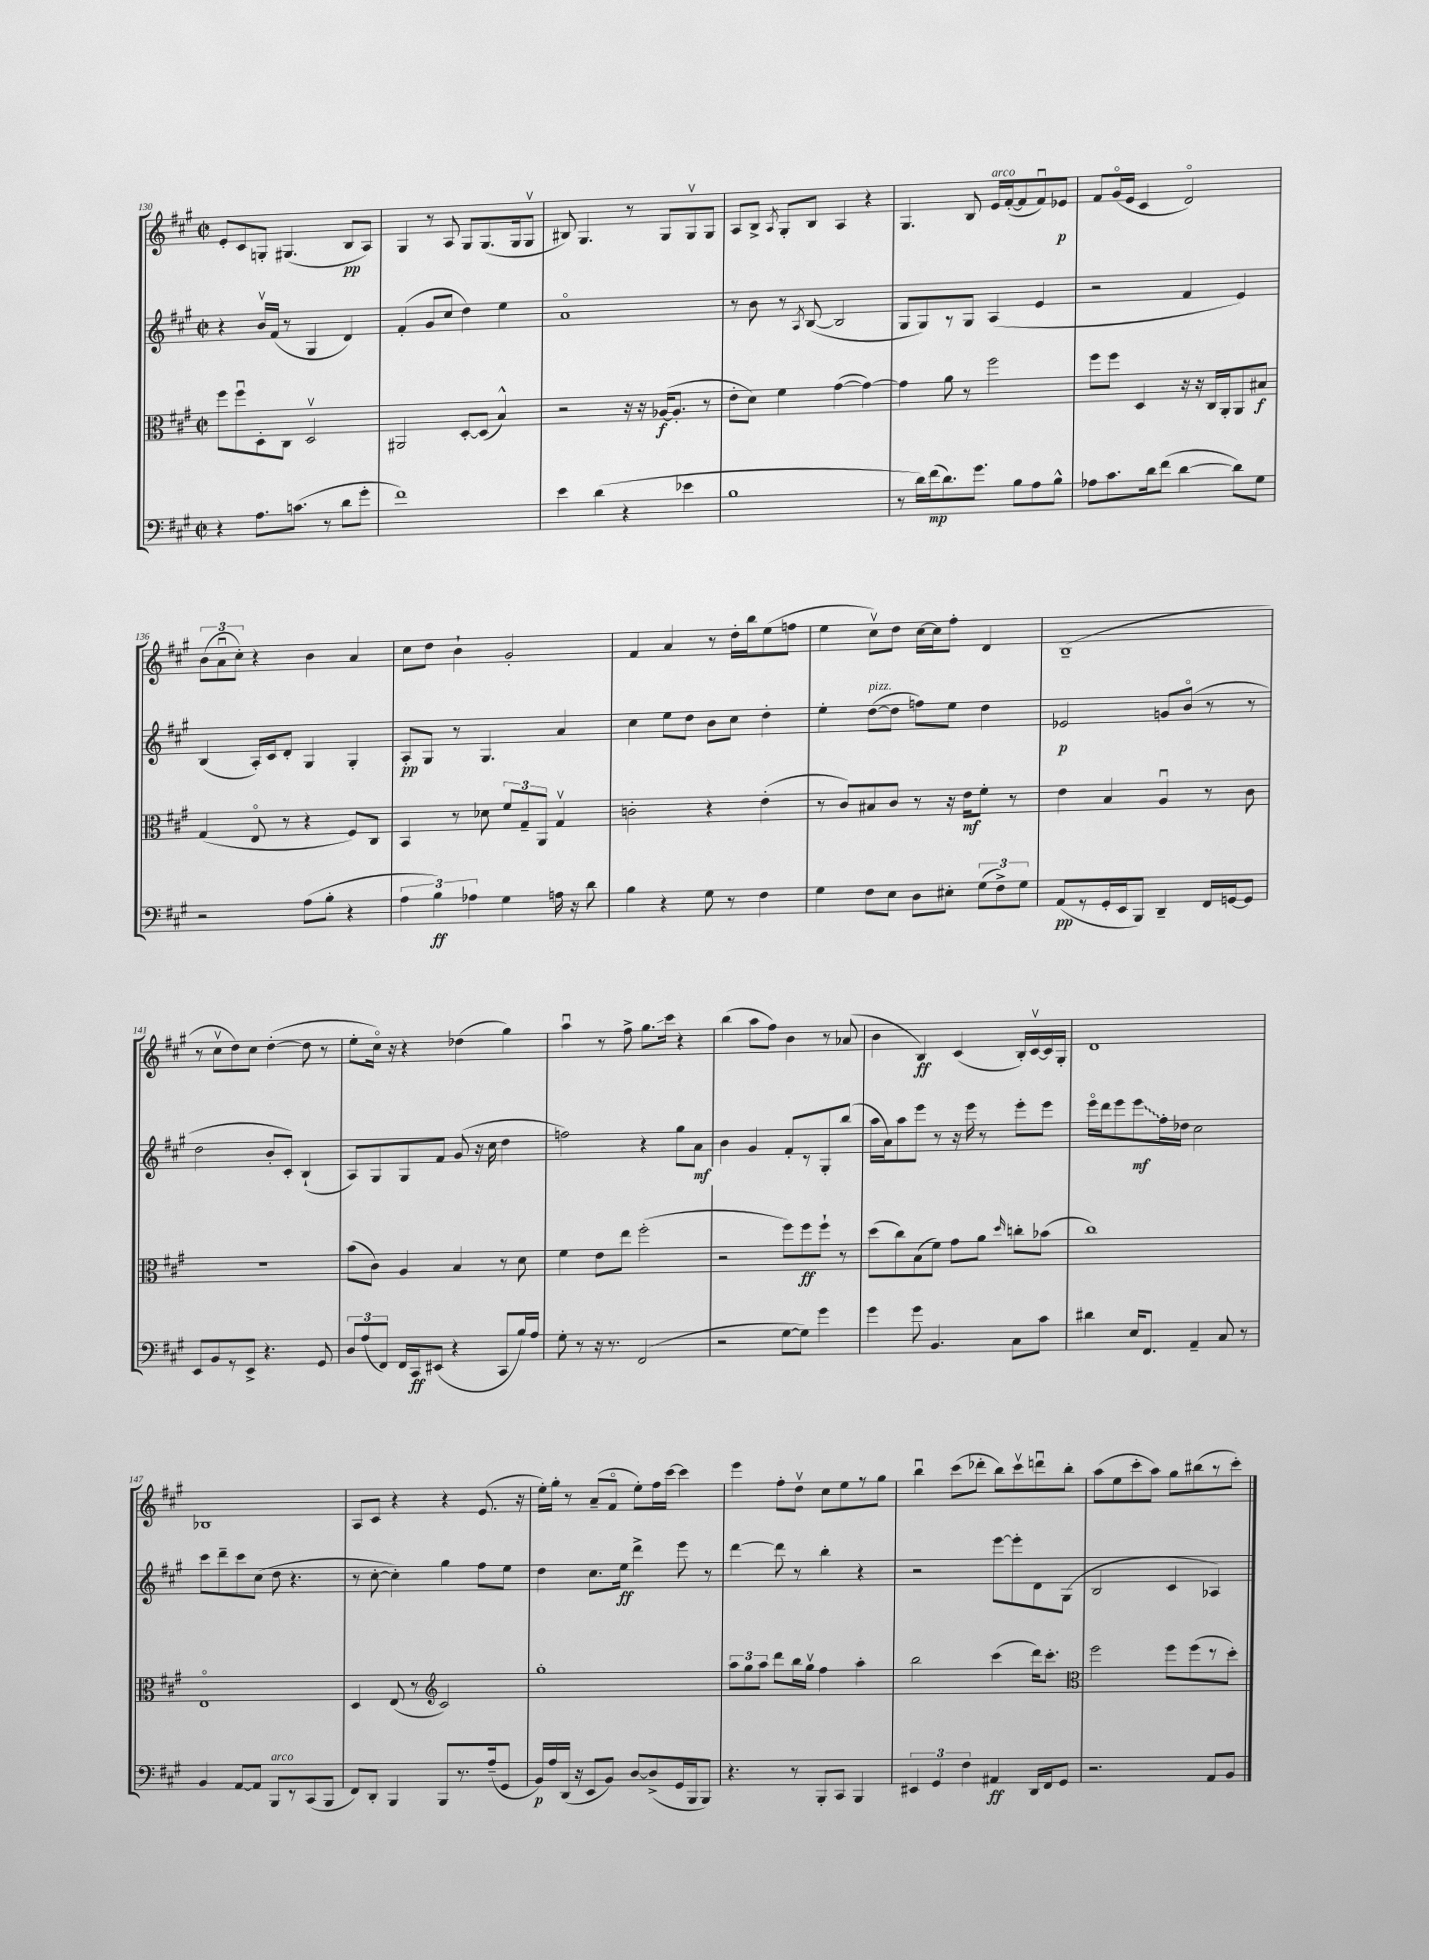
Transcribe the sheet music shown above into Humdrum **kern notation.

**kern	**kern	**kern	**kern
*staff4	*staff3	*staff2	*staff1
*clefF4	*clefC3	*clefG2	*clefG2
*k[f#c#g#]	*k[f#c#g#]	*k[f#c#g#]	*k[f#c#g#]
*M2/2	*M2/2	*M2/2	*M2/2
*met(c|)	*met(c|)	*met(c|)	*met(c|)
4r	8ff#\L	4r	8e'/L
.	8ff#u\	.	8c#/
8.A\L	8D'\	16bv/LL	8G'/J
.	.	(16f#/JJ	.
.	8C#\J	8r	(4.G#/
(8.c\J	.	.	.
.	2Dv/	4G#/	.
8r	.	.	.
8d\L	.	4d/)	8B/L
8g#'\J	.	.	8A/J)
=	=	=	=
1f#)	2AA#/	(4f#'/	4G#/
.	.	8g#/L	8r
.	.	8cc#/J	8A/
.	[8D'/L	4dd\)	8G#/L
.	(8D/]J	.	(8.G#/
.	4B^^/)	4ee\	.
.	.	.	16G#/k
.	.	.	8G#v/J
=	=	=	=
4e\	2r	1ao	8B#/)
.	.	.	4.G#/
(4d\	.	.	.
4r	16r	.	8r
.	16r	.	.
.	([16A-/LK	.	8G#/L
.	8.A-'/]J	.	.
4e-\	.	.	8G#v/
.	8r	.	8G#/J
=	=	=	=
1B	8e'\L	8r	8A/L
.	8d\J)	8b\	8B^/J
.	.	.	8qA/
.	4f#\	8r	8G#'/L
.	.	8qA/	.
.	.	([8B/	8B/J
.	([4g#\	2B/]	4A/
.	4g#\_)	.	4r
=	=	=	=
8r	4g#\]	8G#/L	4.G#/
16d\LL)	.	8G#/)	.
(16f#\J	.	.	.
8.d\)	8a\	8r	.
.	8r	8G#/J	8B/
8.g#\J	.	.	.
.	2ff#\	(4A/	16e/LL
.	.	.	([16f#'/J
8B\L	.	.	8f#/]
8A\	.	4e/	8f#u/)
8B^^\J	.	.	8e-/J
=	=	=	=
8A-\L	8ff#\L	2r	8f#/L
8.c#\	8ff#\J	.	(16g#o/L
.	.	.	16e/JJ
.	4D/	.	4c#/
16d\k	.	.	.
(8f#\J	.	.	.
[4d\	16r	4f#/	2do/)
.	16r	.	.
.	16C#/LL	.	.
.	16AA'/J	.	.
8d\]L)	8AA/	4e/)	.
8G#\J	8B#/J	.	.
=	=	=	=
2r	(4G#/	(4B/	(12b\L
.	.	.	12au\
.	.	.	12cc#'\J)
.	8Eo/	16A'/LL)	4r
.	.	16c#/J	.
.	8r	8d'/J	.
(8A\L	4r	4G#/	4b\
8B'\J	.	.	.
4r	8F#/L)	4G#'/	4a/
.	8C#/J	.	.
=	=	=	=
6A\	4BB/	8A'/L	8cc#\L
.	.	8G#/J	8dd\J
6B\)	.	.	.
.	8r	8r	4b`\
6A-\	.	.	.
.	8d-\	4.G#/	.
4G#\	12f#/L	.	2g#'/
.	12G#~/	.	.
.	12AA/J	.	.
16A\	4G#v/	4a/	.
16r	.	.	.
8d\	.	.	.
=	=	=	=
4B\	2c'\	4cc#\	4f#/
4r	.	8ee\L	4a/
.	.	8dd\J	.
8G#\	4r	8b\L	8r
8r	.	8cc#\J	16dd'\LL
.	.	.	16bb\J
4F#\	(4e'\	4dd'\	(8ee\
.	.	.	8ff\J
=	=	=	=
4G#\	8r	4ee'\	4ee\
.	8c#/L)	.	.
8F#\L	8B#/	([8dd\L	8cc#v\L)
8E\J	8c#/J	8dd\]J	8dd\J
8D\L	8r	8ff\L)	[16cc#\LL
.	.	.	16cc#\]J
8E#'\J	16r	8ee\J	8ff#'\J
.	16e\LK	.	.
(12G#\L	8f#'\J	4dd\	4d/
12F#^\)	.	.	.
.	8r	.	.
12G#\J	.	.	.
=	=	=	=
(8AA/L	4e\	2e-/	(1B~
8r	.	.	.
16GG#'/L	4B/	.	.
16EE/J	.	.	.
8BBB/J)	.	.	.
4DD~/	4Au/	8g/L	.
.	.	(8bo/J	.
16FF#/LL	8r	8r	.
[16GG/J	.	.	.
8GG/]J	8c#\	8r	.
=	=	=	=
8EE/L	1r	2dd\	8r
8BB/	.	.	8cc#v\L
8r	.	.	8dd\)
8EE^/J	.	.	8cc#\J
4.r	.	8b'/L	([4dd'\
.	.	8c#'/J)	.
.	.	(4B`/	8dd\]
8GG#/	.	.	8r
=	=	=	=
12D/L	(8b\L	8A/L)	8ee'\L
(12A/	.	.	.
.	8c#\J)	8G#/	16cc#o\Jk)
12FF#/J)	.	.	.
.	.	.	16r
16FF#/LL	4A/	8G#/	4r
16CC#/J	.	.	.
(8EE#/J	.	8f#/J	.
4r	4B/	(8g#/	(4dd-\
.	.	16r	.
.	.	16cc#\	.
8CC#/L	8r	4dd\	4gg#\)
16B/L)	8d\	.	.
16A/JJ	.	.	.
=	=	=	=
8G#'\	4f#\	2ff\)	4aau\
8r	.	.	.
16r	8e\L	.	8r
8.r	.	.	.
.	8ee\J	.	8ff#^\
(2FF#/	(2ff#'\	4r	8.gg#\L
.	.	.	16ccc#\Jk
.	.	8gg#\L	4r
.	.	8a\J	.
=	=	=	=
2r	2r	4b\	(4bb\
.	.	4g#/	8aa\L
.	.	.	8ff#\J)
[8G#\L	8ff#\L)	8f#'/L	4b\
8G#\]J)	8ff#\	8r	.
4g#\	8ff#`\J	8G#'/	8r
.	8r	(8bb/J	(8a-/
=	=	=	=
4g#\	(8dd\L	16aa\LL	4b\
.	.	16a\J)	.
.	8cc#\)	8aa\	.
8g#\	(8B\	8eee\J	4B/)
4.BB/	8f#\J)	8r	.
.	8g#\L	16r	(4c#/
.	.	16eee\	.
.	8a\J	8r	.
.	16qqdd/	.	.
8C#\L	8cc'\L	8eee'\L	16B'/LL)
.	.	.	[16c#v/
8c#\J	(8b-\J	8eee\J	16c#/]
.	.	.	16G#'/JJ
=	=	=	=
4d#\	1cc#)	16eeeo\LL	1d
.	.	16ddd\J	.
.	.	8eee\	.
16E/LK	.	8eee\	.
8.FF#/J	.	.	.
.	.	16ff#'\L	.
.	.	16dd-\JJ	.
4AA~/	.	2cc#\	.
8C#/	.	.	.
8r	.	.	.
=	=	=	=
4BB/	1Eo	8ccc#\L	1B-
.	.	8ddd~\	.
[8AA/L	.	8ccc#\	.
8AA/]J	.	(8cc#\J	.
8BBB/L	.	8dd\	.
8r	.	4.r	.
(8CC#/	.	.	.
8BBB/J	.	.	.
=	=	=	=
8FF#/L)	4D/	8r	8A/L
8DD'/J	.	[8cc#'\	8c#/J
4BBB/	(8E/	4cc#'\])	4r
.	8r	.	.
*	*clefG2	*	*
8BBB/L	2c#/)	4gg#\	4r
8.r	.	.	.
.	.	8ff#\L	(8.e/
(16A~/k	.	.	.
8GG#/J	.	8ee\J	.
.	.	.	16r
=	=	=	=
16BB/LL)	1gg#'	4dd\	16ee'\LL)
16A/	.	.	16gg#'\JJ
(16DD/JJ	.	.	8r
16r	.	.	.
8EE/L	.	8.cc#\L	(8a~/L
8BB/J)	.	.	8f#o/J
.	.	16ee\Jk	.
[8D/L	.	4ddd^\	8ee'\L)
(8D^/]	.	.	16ff#\L
.	.	.	[16ccc#\JJ
16GG#/L	.	8eee\	4ccc#\]
16BBB/J	.	.	.
8BBB/J)	.	8r	.
=	=	=	=
4.r	12aa\L	[4ddd\	4eee\
.	12gg#\	.	.
.	12aa\J	.	.
.	8ddd\L	8ddd\]	8ff#'\L
8r	16bb\L	8r	8ddv\J
.	16gg#v\JJ	.	.
8BBB'/L	4ff#\	4bb'\	8cc#\L
8CC#/J	.	.	8ee\
4BBB/	4aa'\	4r	8r
.	.	.	8gg#\J
=	=	=	=
6EE#/	2bb\	2r	4bbu\
6GG#/	.	.	.
.	.	.	(8ccc#\L
6F#\	.	.	.
.	.	.	8ddd-'\J
4AA#/	(4ccc#\	[8eee\L	8bb\L)
.	.	8eee'\]	8ccc#v\
16DD/LL	16ddd\LK)	8d\	8dddu\
16FF#/J	8.ccc#'\J	.	.
8GG#/J	.	(8G#\J	8bb'\J
=	=	=	=
*	*clefC3	*	*
2.r	2ff#\	2B/	(8aa\L
.	.	.	8ee\
.	.	.	8ccc#'\
.	.	.	8aa\J)
.	8ff#\L	4c#/	8gg#\L
.	(8ff#\	.	(8bb#\
8AA/L	8r	4A-/)	8r
8BB/J	8dd'\J)	.	8ccc#'\J)
==	==	==	==
*-	*-	*-	*-
